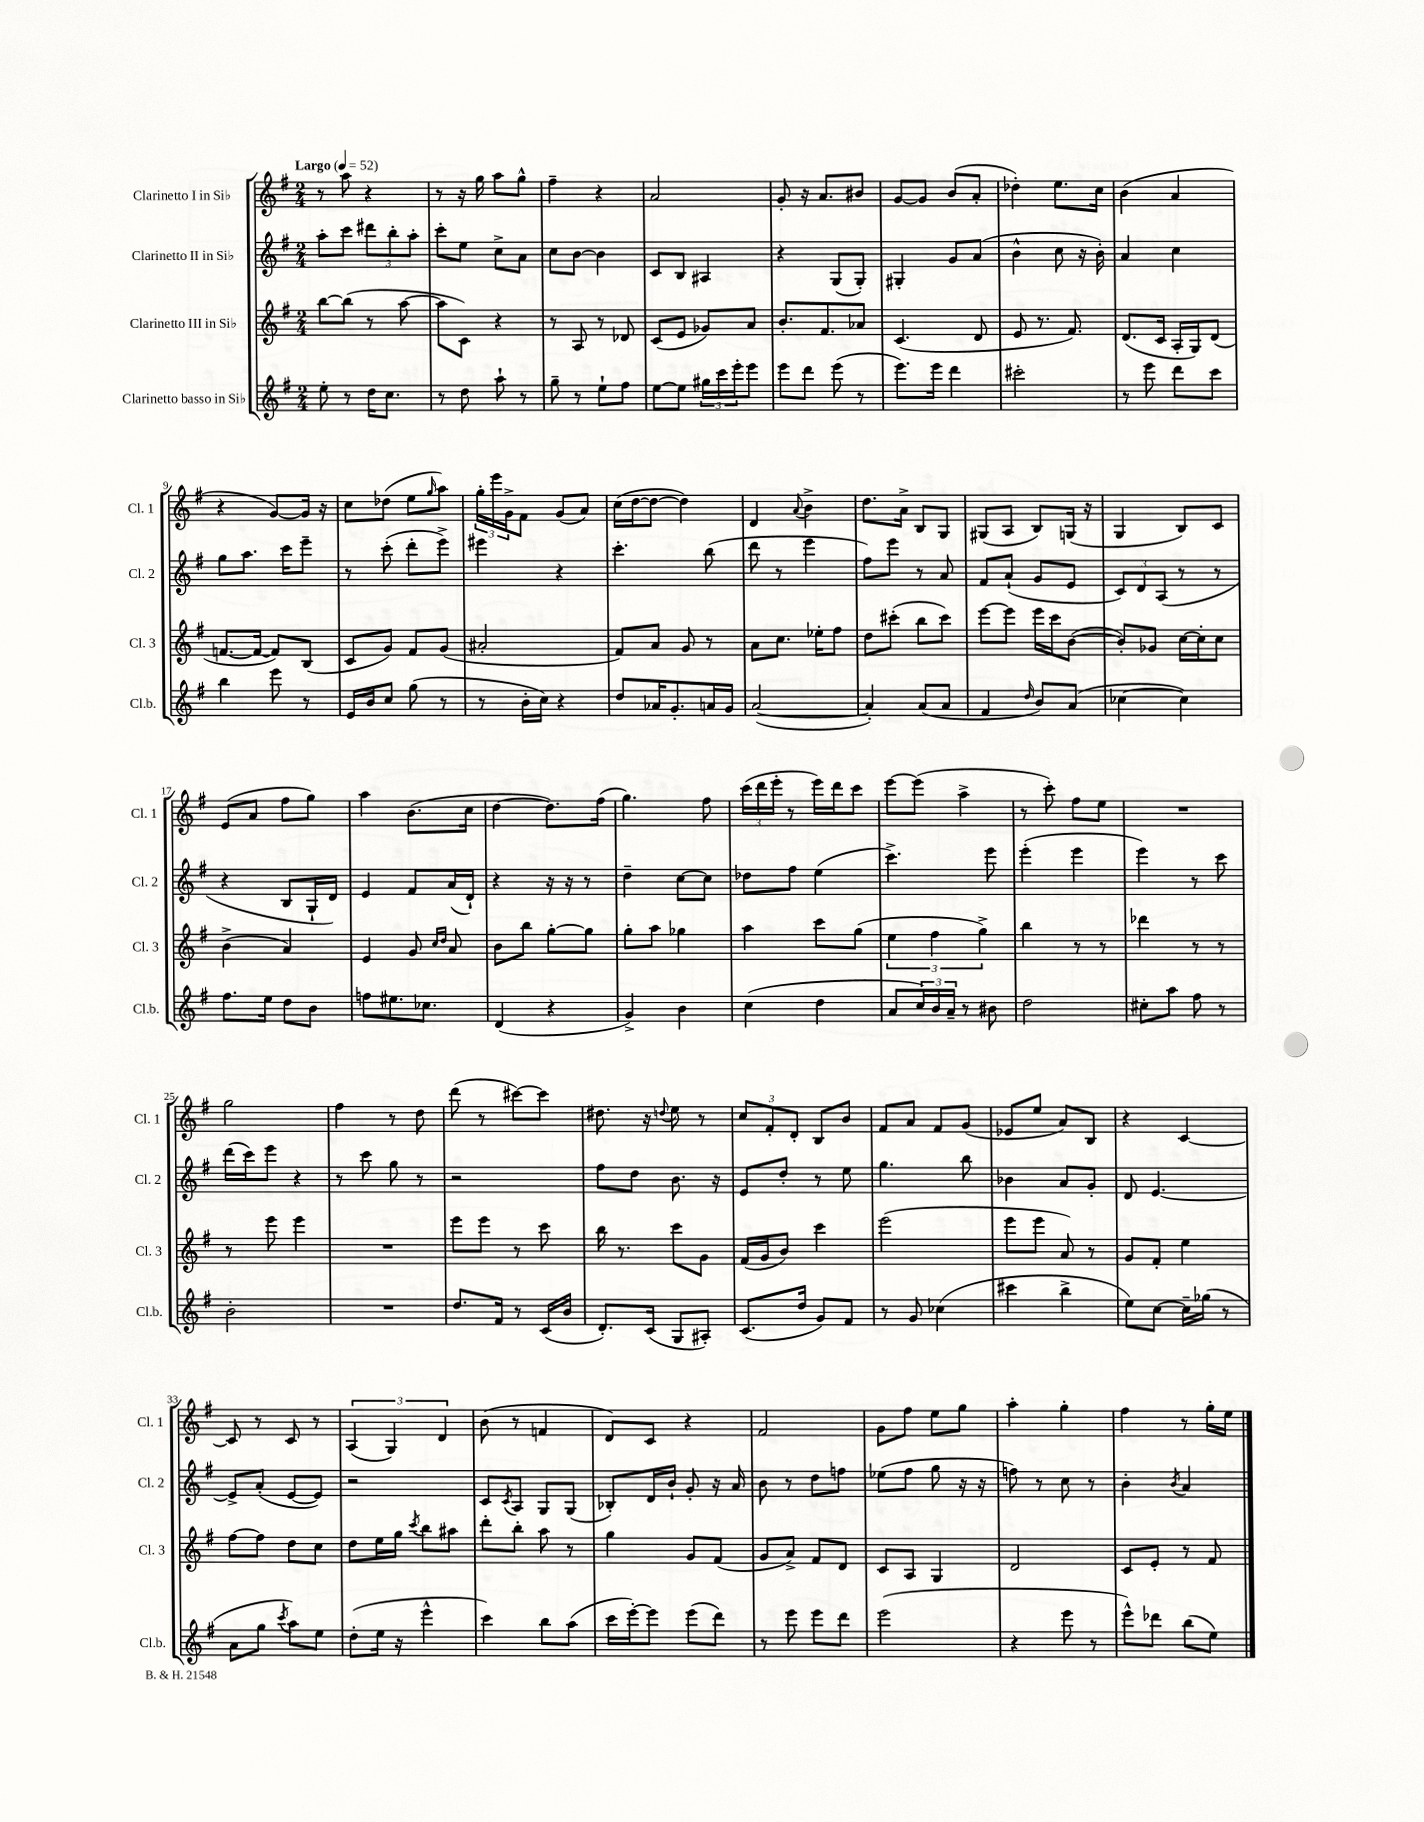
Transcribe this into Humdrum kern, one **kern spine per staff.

**kern	**kern	**kern	**kern
*part4	*part3	*part2	*part1
*staff4	*staff3	*staff2	*staff1
*I"Clarinetto basso in Si♭	*I"Clarinetto III in Si♭	*I"Clarinetto II in Si♭	*I"Clarinetto I in Si♭
*I'Cl.b.	*I'Cl. 3	*I'Cl. 2	*I'Cl. 1
*clefG2	*clefG2	*clefG2	*clefG2
*k[f#]	*k[f#]	*k[f#]	*k[f#]
*M2/4	*M2/4	*M2/4	*M2/4
*MM52	*MM52	*MM52	*MM52
=1	=1	=1	=1
!	!	!	!LO:TX:a:B:t=Largo
8ee'\	[8bb\L	8aa'\L	8r
8r	(8bb\J]	8ccc\J	8aa\
16dd\KL	8r	12ddd#X\L	4r
8.cc\J	.	.	.
.	.	12bb'\	.
.	[8aa\	.	.
.	.	12aa'\J	.
=2	=2	=2	=2
8r	8aa\L]	8ccc'\L	8r
8dd\	8c\J)	8ee\J	16r
.	.	.	16gg\
8aa`\	4r	8cc^\L	8aa\L
8r	.	8a\J	8gg^^\J
=3	=3	=3	=3
8gg~\	8r	8cc\L	4ff#~\
8r	8A/	[8b\J	.
8ee`\L	8r	4b\]	4r
8ff#\J	8d-X/	.	.
=4	=4	=4	=4
[8ee\L	(8c/L	8c/L	2a/
8ee\J]	8e/J	8B/J	.
24gg#X\LL	8g-X/L)	4A#X/	.
24ccc\	.	.	.
24eee'\J	.	.	.
8eee\J	8a/J	.	.
=5	=5	=5	=5
8eee\L	8.b'/L	4r	8g'/
8ddd\J	.	.	16r
.	8.f#/	.	8.a/L
(8eee\	.	(8G/L	.
8r	8a-X/J	8G'/J)	8b#X/J
=6	=6	=6	=6
8.eee\L)	(4.c/	4G#X'/	[8g/L
.	.	.	8g/J]
16eee\Jk	.	.	.
4ddd\	.	8g/L	(8b/L
.	8d/	(8a/J	8a'/J
=7	=7	=7	=7
2ccc#X'\	8e/	4b^^\	4dd-X'\)
.	8.r	.	.
.	.	8cc\	8.ee\L
.	8.f#/)	.	.
.	.	16r	.
.	.	16b'\)	16cc\Jk
=8	=8	=8	=8
8r	(8.d/L	4a/	(4b\
8eee\	.	.	.
.	16c/Jk	.	.
8ddd\L	16A'/LL	4cc\	4a/
.	16G/J)	.	.
8ccc\J	(8d/J	.	.
!!LO:LB:g=z
=9	=9	=9	=9
4bb\	[8.fn/L	8gg\L	4r
.	.	8.aa\J	.
.	16f/Jk_	.	.
8eee\	8f/L])	.	[8g/L)
.	.	16ccc\KL	.
8r	(8B/J	8eee~\J	16g/Jk]
.	.	.	16r
=10	=10	=10	=10
16e/LL	8c/L	8r	8cc\L
16b/J	.	.	.
8cc/J	8g/J)	(8ccc'\	(8dd-X\J
(8gg\	8f#/L	8ddd'\L	8ee\L
.	.	.	16qqgg/
8r	(8g/J	8eee^\J)	8aa\J)
=11	=11	=11	=11
8r	2a#X'/	4eee#X\	24gg'\LL
.	.	.	24eee\
.	.	.	24g^\J
16b'\LL	.	.	8f#\J
16cc\JJ)	.	.	.
4r	.	4r	(8g/L
.	.	.	8a/J)
=12	=12	=12	=12
8dd/L	8f#/L)	4.ccc'\	(16cc\LL
.	.	.	[16dd\J
16a-X/K	8a/J	.	8dd\J_
8.g'/	.	.	.
.	8g/	.	4dd\])
16an/L	8r	(8bb\	.
16g/JJ	.	.	.
=13	=13	=13	=13
([2a/	8a\L	8ddd\	4d/
.	8.cc\J	8r	.
.	.	.	8qqa/
.	.	4eee\	4b^\
.	16ee-X'\KL	.	.
.	8ff#\J	.	.
=14	=14	=14	=14
4a'/])	8dd\L	8ff#\L)	8.dd\L
.	(8ccc#X'\J	8eee\J	.
.	.	.	16a^\Jk
(8a/L	8bb\L	8r	8B/L
8a/J	8ccc#\J)	8a/	8G/J
=15	=15	=15	=15
4f#/	[8eee\L	8f#/L	(8G#X/L
.	8eee\J]	(8a`/J	8A/J
16qqdd/	.	.	.
8b/L)	16eee\LL	8g/L	8B/L)
.	16ccc\J	.	.
(8a/J	([8b\J	8e/J	(16Gn/Jk
.	.	.	16r
=16	=16	=16	=16
[4cc-X\	8b'/L])	12c/L)	4G/
.	.	12d/	.
.	8g-X/J	.	.
.	.	(12A/J	.
4cc-\])	[16cc\LL	8r	8B/L)
.	16cc'\J]	.	.
.	8cc\J	8r	8c/J
!!LO:LB:g=z
=17	=17	=17	=17
8.ff#\L	(4b^\	4r	(8e/L
.	.	.	8a/J
16ee\Jk	.	.	.
8dd\L	4a/)	8B/L	8ff#\L
8b\J	.	16G`/L	8gg\J)
.	.	16d/JJ)	.
=18	=18	=18	=18
8ffn\L	4e/	4e/	4aa\
8.ee#X\	.	.	.
.	8g/	8f#/L	(8.b\L
8.cc-X\J	.	.	.
.	16qqcc/LL	.	.
.	16qqdd/JJ	.	.
.	8a/	(16a/L	.
.	.	16d`/JJ)	16cc\Jk
=19	=19	=19	=19
(4d/	8b\L	4r	[4dd\
.	8bb\J	.	.
4r	[8gg'\L	16r	8.dd\L])
.	.	16r	.
.	8gg\J]	8r	.
.	.	.	(16ff#\Jk
=20	=20	=20	=20
4g^/)	8gg'\L	4dd~\	4.gg\)
.	8aa\J	.	.
4b\	4gg-X\	[8cc\L	.
.	.	8cc\J]	8ff#\
=21	=21	=21	=21
(4cc\	4aa\	8dd-X\L	(24ccc\LL
.	.	.	24ddd\
.	.	.	24eee'\JJ
.	.	8ff#\J	8r
4dd\	8ccc\L	(4ee\	16eee\LL)
.	.	.	16ddd\J
.	(8gg\J	.	8ccc\J
=22	=22	=22	=22
8a/L	6ee\	4.ccc^\)	[8eee\L
24cc/L)	.	.	(8eee\J]
24b/	6ff#\	.	.
24a~/JJ	.	.	.
8r	.	.	4aa^\
.	6gg^\)	.	.
8b#X\	.	8eee\	.
=23	=23	=23	=23
2dd\	4bb\	(4eee'\	8r
.	.	.	8ccc'\)
.	8r	4eee\	8ff#\L
.	8r	.	8ee\J
=24	=24	=24	=24
8cc#X'\L	4ddd-X\	4eee\)	2r
8aa\J	.	.	.
8ff#\	8r	8r	.
8r	8r	8ccc\	.
!!LO:LB:g=z
=25	=25	=25	=25
2b'\	8r	(16ddd\LL	2gg\
.	.	16ccc\J)	.
.	8eee\	8eee\J	.
.	4eee\	4r	.
=26	=26	=26	=26
2r	2r	8r	4ff#\
.	.	8ccc\	.
.	.	8gg\	8r
.	.	8r	8dd\
=27	=27	=27	=27
8.dd/L	8eee\L	2r	(8ddd\
.	8eee\J	.	8r
16f#/Jk	.	.	.
8r	8r	.	[8ccc#X\L)
(16c/LL	8ccc\	.	8ccc#\J]
16b/JJ	.	.	.
=28	=28	=28	=28
8.d'/L)	16bb\	8ff#\L	8.dd#X\
.	8.r	.	.
.	.	8dd\J	.
(16c/Jk	.	.	16r
.	.	.	8qqddn/
8G/L	8ccc\L	8.b\	8ee\
8A#X'/J)	8g\J	.	8r
.	.	16r	.
=29	=29	=29	=29
(8.c/L	(16f#/LL	8e/L	12cc/L
.	16g/J	.	.
.	.	.	12f#'/
.	8b/J)	8dd'/J	.
.	.	.	12d'/J
16dd/Jk	.	.	.
8g/L)	4ccc\	8r	8B/L
8f#/J	.	8ee\	8b/J
=30	=30	=30	=30
8r	(2eee\	4.gg\	8f#/L
8g/	.	.	8a/J
(4cc-X\	.	.	8f#/L
.	.	8bb\	(8g/J
=31	=31	=31	=31
4ccc#X\	8eee\L	4b-X\	8e-X/L
.	8eee\J	.	8ee/J
4bb^\	8a/)	8a/L	8a/L)
.	8r	8g'/J	8B/J
=32	=32	=32	=32
8ee\L)	8g/L	8d/	4r
[8cc\J	8f#'/J	[4.e/	.
16cc~\LL]	4ee\	.	[4c/
(16gg-X\JJ	.	.	.
8r	.	.	.
!!LO:LB:g=z
=33	=33	=33	=33
8a\L	[8ff#\L	8e^/L]	8c/]
8gg\J	8ff#\J]	(8a'/J	8r
8qccc/	.	.	.
8aa\L)	8dd\L	[8e/L	8c/
8ee\J	8cc\J	8e/J])	8r
=34	=34	=34	=34
(8dd'\L	8dd\L	2r	(6A/
16ee\Jk	16ee\L	.	.
.	.	.	6G/)
16r	16gg\JJ	.	.
.	8qccc/	.	.
4eee^^\	8bb\L	.	.
.	.	.	6d/
.	8aa#X\J	.	.
=35	=35	=35	=35
4ccc\)	8ddd'\L	8c/L	(8b\
.	.	8qc/	.
.	8bb'\J	8A/J	8r
8bb\L	8aa\	8G/L	4fn/
(8aa\J	8r	(8G/J	.
=36	=36	=36	=36
16ccc\LL	4gg\	8B-X'/L)	8d/L)
[16eee'\J)	.	.	.
8eee\J]	.	16d/L	8c/J
.	.	16b`/JJ	.
(8eee\L	8g/L	8g'/	4r
8ddd\J)	(8f#/J	16r	.
.	.	16a/	.
=37	=37	=37	=37
8r	8g/L	8b\	2f#/
8eee\	8a^/J)	8r	.
8eee\L	8f#/L	8dd\L	.
8ddd\J	8d/J	8ffn\J	.
=38	=38	=38	=38
(2eee\	8c/L	(8ee-X\L	8g\L
.	8A/J	8ff#\J	8ff#\J
.	4G/	8gg\	8ee\L
.	.	16r	8gg\J
.	.	16r	.
=39	=39	=39	=39
4r	2d/	8ffn\)	4aa'\
.	.	8r	.
8eee\	.	8cc\	4gg'\
8r	.	8r	.
=40	=40	=40	=40
8eee^^\L)	8c/L	4b'\	4ff#\
8ddd-X\J	8e'/J	.	.
.	.	8qb/	.
(8bb\L	8r	4a/	8r
8ee\J)	8f#/	.	16gg'\LL
.	.	.	16ee\JJ
==	==	==	==
*-	*-	*-	*-
